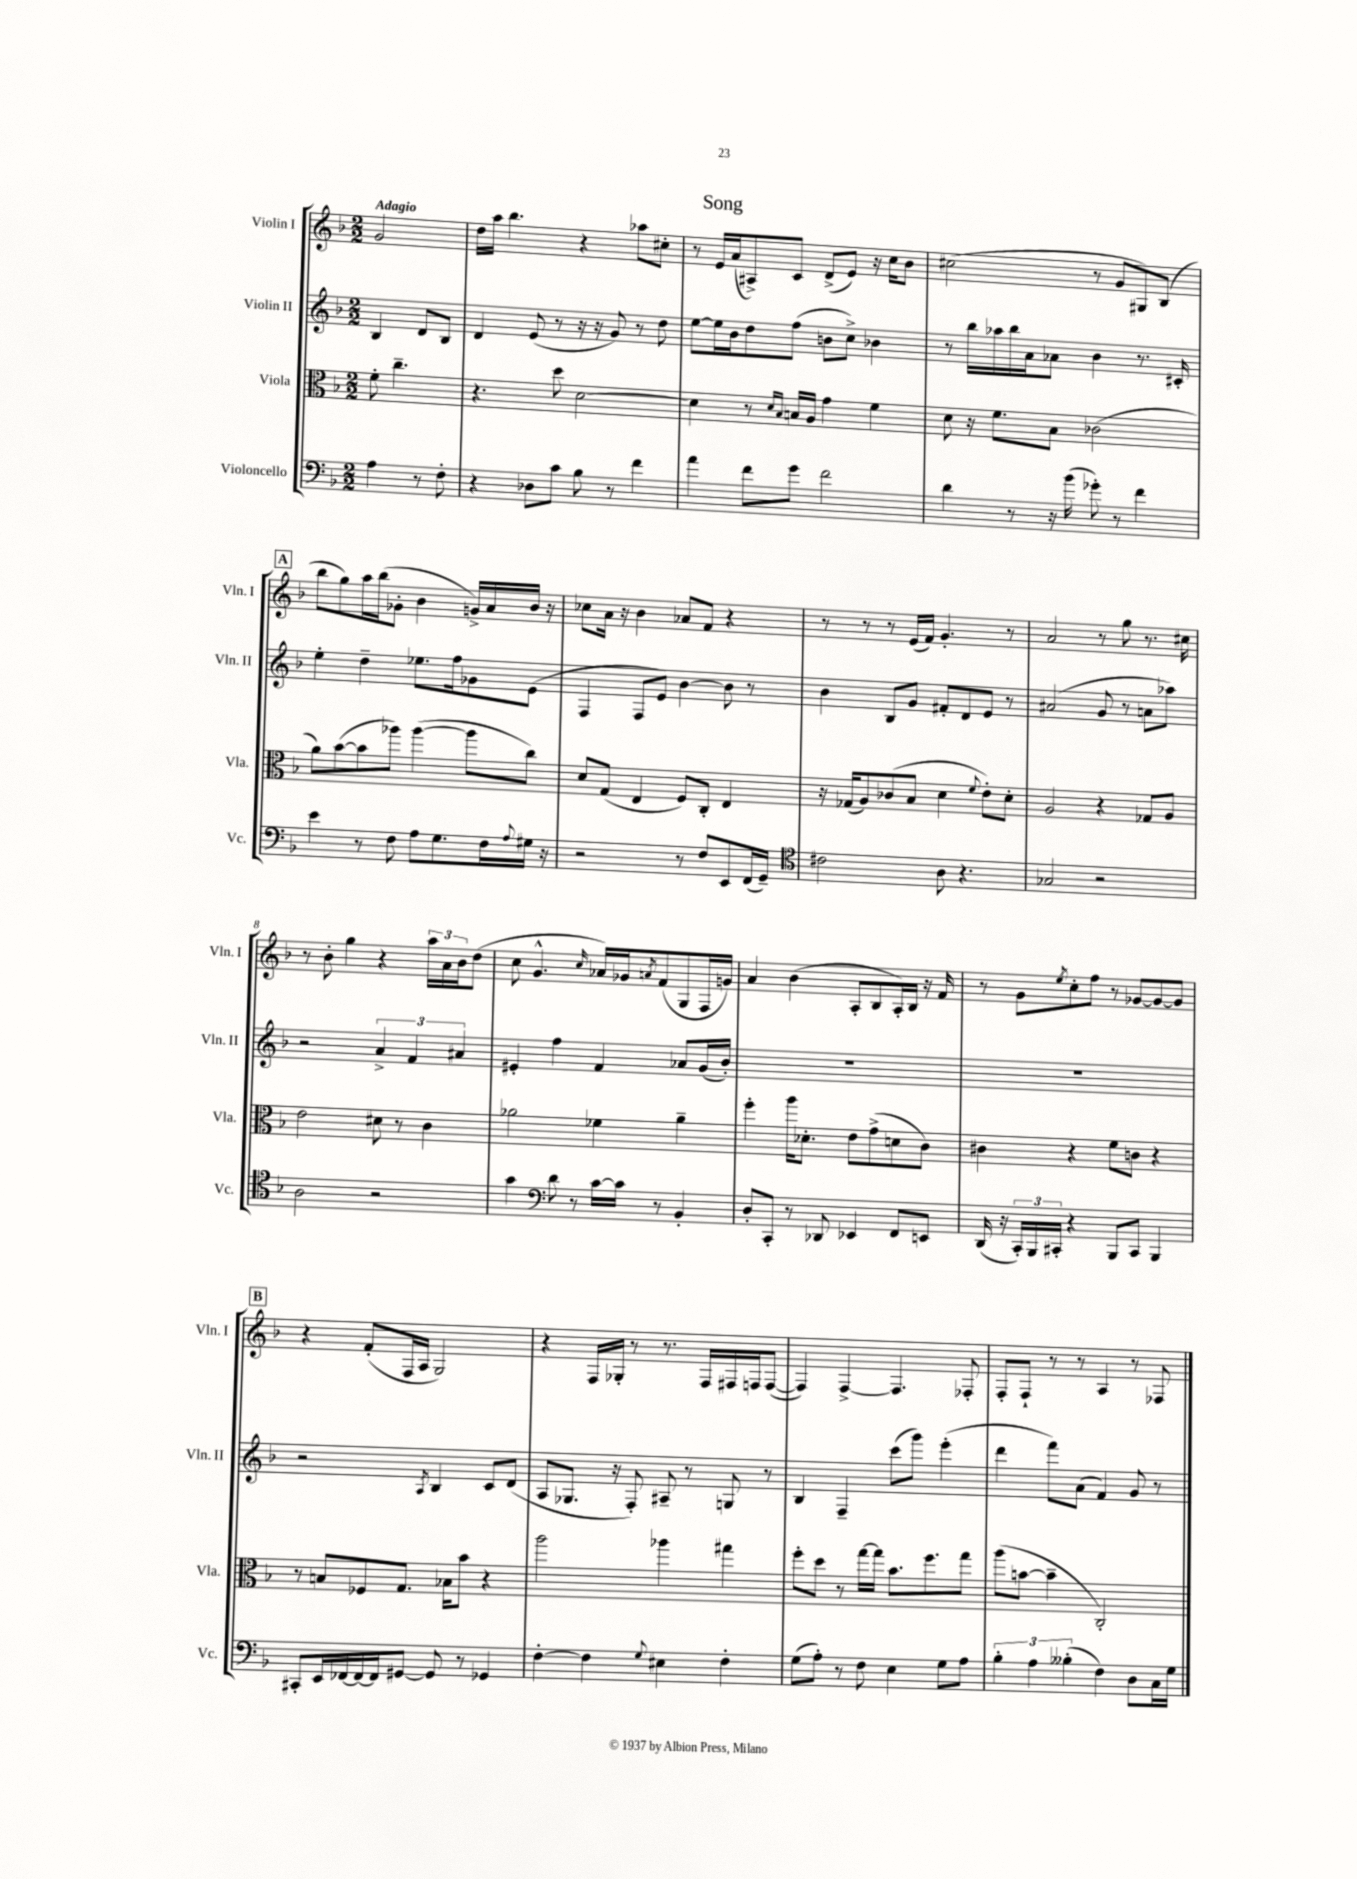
\header { title = "Song" }
<<
\new StaffGroup <<
\new Staff = "s0" \with { instrumentName = "Violin I" shortInstrumentName = "Vln. I" } {
    \clef treble \key f \major \numericTimeSignature \time 2/2 \partial 2 \tempo "Adagio"
    g'2 |
    d''16 a''16 bes''4. r4 aes''8 cis''8-. |
    r8 e'16 a'16( ais8->) c'8 d'8->( e'8) r16 c''16 bes'8 |
    cis''2( r8 g'8 gis8) bes8( |
    \mark \markup { \box "A" } bes''8 g''8) a''16 bes''16( ges'8-. bes'4 g'16->) a'16 bes'16 r16 |
    ces''8 a'16 r16 bes'4 aes'8 f'8 r4 |
    r8 r8 r8 e'16( f'16) g'4.-. r8 |
    a'2 r8 g''8 r8. cis''16 |
    r8 bes'8-. g''4 r4 \tuplet 3/2 { a''16 a'16 bes'16 } d''8( |
    c''8 g'4.-^ \grace { c''16 } aes'16) ges'16 \acciaccatura { a'8 } f'8( g8 f16 g'16) |
    a'4 bes'4( a8-. bes8 a16-.) bes16 r16 f'16 |
    r8 g'8 \acciaccatura { e''8 } c''8-. f''8 r8 ges'8~ ges'8~ ges'8 |
    \mark \markup { \box "B" } r4 f'8-.( f16 a16 g2) |
    r4 f16 ges16-. r8 r8. f16 fis16 f16 f8~( |
    f4) f4~-> f4. fes8-. |
    f8-. f8-! r8 r8 a4 r8 fes8 \bar "|." |
}
\new Staff = "s1" \with { instrumentName = "Violin II" shortInstrumentName = "Vln. II" } {
    \clef treble \key f \major \numericTimeSignature \time 2/2 \partial 2
    bes4 d'8 bes8 |
    d'4 e'8( r8 r16 r16 g'8) r8 d''8 |
    e''8~ e''16 bes'16 d''8 f''8( b'8 c''8->) bes'4 |
    r8 bes''16 aes''16 bes''16 a'16 aes'8 bes'4 r8. cis'16-. |
    \mark \markup { \box "A" } e''4-. d''4-- ees''8. f''16 ges'8 e'8( |
    f4 f8 e'8) bes'4~ bes'8 r8 |
    bes'4 bes8 g'8 fis'8-. d'8 e'8 r8 |
    ais'2( g'8 r8 a'8 aes''8) |
    r2 \tuplet 3/2 { a'4-> f'4 ais'4 } |
    eis'4-. f''4 f'4 aes'8 g'16( bes'16-.) |
    R1 |
    R1 |
    \mark \markup { \box "B" } r2 \acciaccatura { a8 } bes4 c'8 d'8( |
    a8 ges8. r16 f8-.) ais8-- r8 g8 r8 |
    bes4 f4-- c'''8( g'''8) e'''4-.( |
    d'''4 f'''8) a'8( f'4) g'8 r8 \bar "|." |
}
\new Staff = "s2" \with { instrumentName = "Viola" shortInstrumentName = "Vla." } {
    \clef alto \key f \major \numericTimeSignature \time 2/2 \partial 2
    f'8-. c''4.-- |
    r4. d''8 d'2~ |
    d'4 r8 \grace { d'16 bes16 } b16 a16 g'4 f'4 |
    d'8 r16 f'8. bes8 ces'2( |
    \mark \markup { \box "A" } a'8) bes'8~( bes'8 aes''8) aes''4~( aes''8 c''8) |
    d'8 g8( e4 f8) c8-. e4 |
    r16 ges16( a8) ces'8( bes8 d'4 \appoggiatura { f'8 } e'8-.) d'8-. |
    a2 r4 ges8 a8 |
    e'2 dis'8 r8 c'4 |
    aes'2 fes'4 aes'4-- |
    f''4-. a''16 des'8.-. e'8 g'8->( d'8 c'8) |
    cis'4 r4 f'8 c'8 r4 |
    \mark \markup { \box "B" } r8 b8 fes8 g8. bes16 bes'8 r4 |
    a''2 aes''4 gis''4 |
    f''8-. d''8 r8 g''16~ g''16 bes'8. f''8. g''8 |
    a''8( b'8~ b'4-- c2-.) \bar "|." |
}
\new Staff = "s3" \with { instrumentName = "Violoncello" shortInstrumentName = "Vc." } {
    \clef bass \key f \major \numericTimeSignature \time 2/2 \partial 2
    a4 r8 f8-. |
    r4 des8 c'8 bes8 r8 f'4 |
    a'4 f'8 g'8 f'2 |
    d'4 r8 r16 bes'16( ges'8-.) r8 f'4 |
    \mark \markup { \box "A" } e'4 r8 f8 a8 g8. f16 \appoggiatura { a8 } gis16 r16 |
    r2 r8 f8 e,8 f,16( g,16--) |
    \clef tenor cis'2 a8 r4. |
    ges2 r2 |
    a2 r2 |
    g'4 \clef bass d'8 r8 c'16~ c'16 r8 bes,4-. |
    d8-. c,8-. r8 des,8 ees,4 f,8 e,8 |
    d,16( r16 \tuplet 3/2 { c,16-.) bes,,16 cis,16-. } r4 bes,,8 cis,8 bes,,4 |
    \mark \markup { \box "B" } cis,8-. e,16 fes,16~ fes,16~ fes,16 gis,8~ gis,8 r8 ges,4 |
    f4~-. f4 \appoggiatura { g8 } eis4 f4-. |
    g8( a8-.) r8 f8 e4 g8 a8 |
    \tuplet 3/2 { bes4-. a4 beses4-.( } f4) d8 c16 g16 \bar "|." |
}
>>
>>
